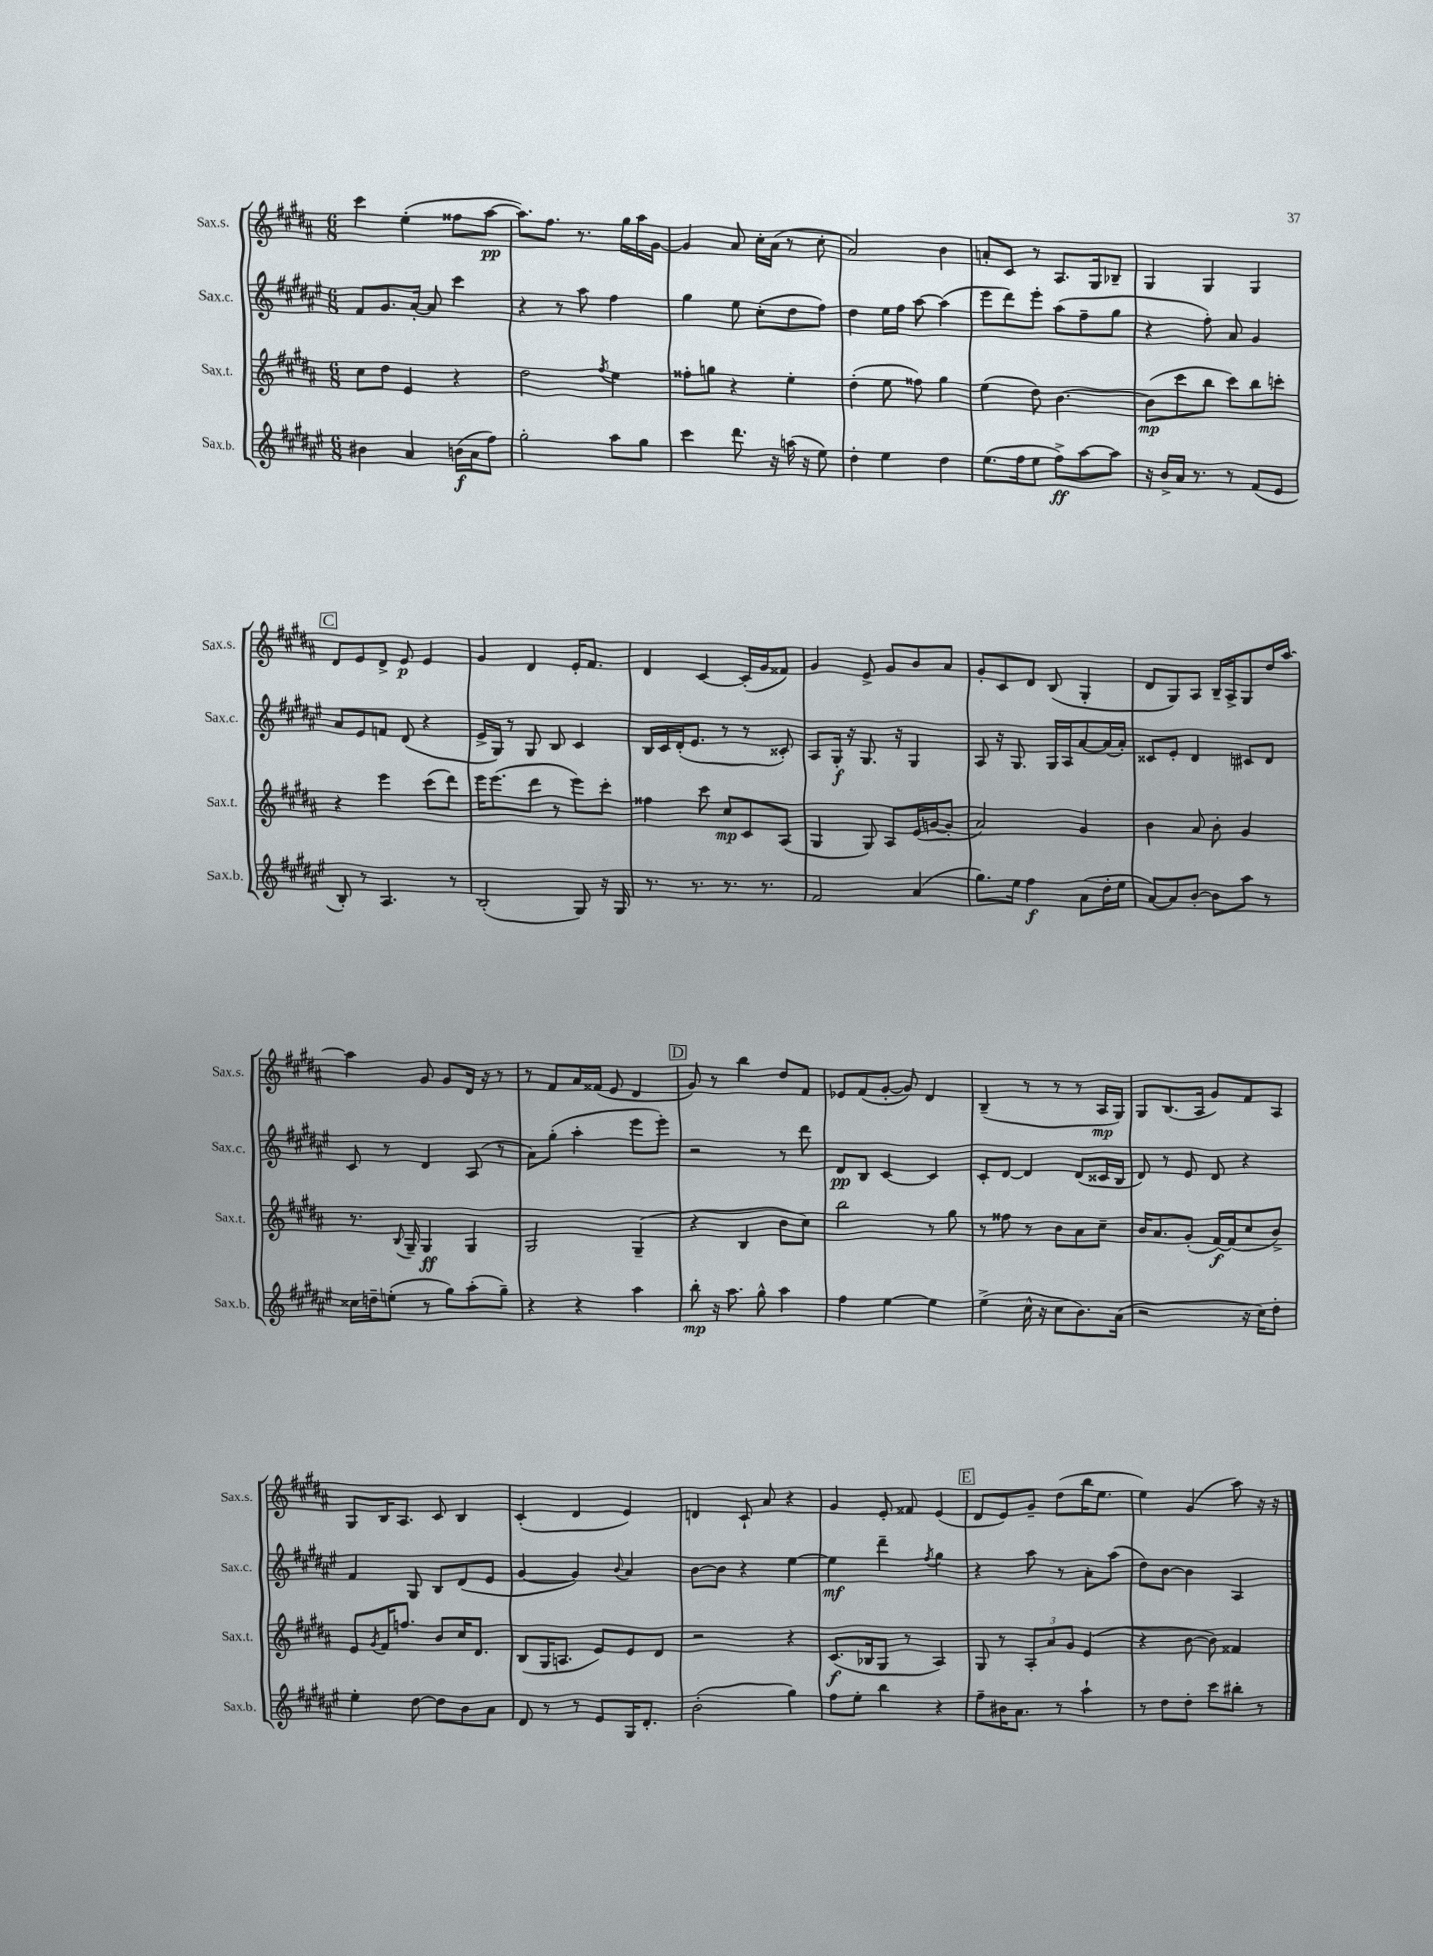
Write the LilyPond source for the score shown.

<<
\new StaffGroup <<
\new Staff = "s0" \with { instrumentName = "Sax.s." shortInstrumentName = "Sax.s." } {
    \clef treble \key b \major \numericTimeSignature \time 6/8
    cis'''4 e''4-.( fisis''8 ais''8~\pp |
    ais''8.) fis''8. r8. gis''16 ais''16 gis'16~ |
    gis'4 ais'8 cis''16-. ais'16( r8 cis''8-. |
    ais'2) b'4 |
    a'8-. cis'8 r8 ais8. gis16 bes8-- |
    gis4 gis4 gis4 |
    \mark \markup { \box "C" } dis'8 e'8 dis'8-> e'8\p e'4 |
    gis'4 dis'4 e'16-. fis'8. |
    dis'4 cis'4~ cis'16-.( gis'16 fisis'8) |
    gis'4 e'8-> gis'8 b'8 ais'8 |
    gis'8-. cis'8 dis'8 b8( gis4-. |
    dis'8 gis8) ais8 b16-- ais16-> gis8 dis''16 ais''16~ |
    ais''4 gis'8 gis'8 dis'16 r16 r8 |
    r8 fis'8 ais'16 fisis'16( e'8 dis'4 |
    \mark \markup { \box "D" } gis'8) r8 b''4 dis''8 fis'8 |
    ees'8 fis'8( gis'8~-. gis'8) dis'4 |
    b4--( r8 r8 r8 ais16\mp gis16) |
    gis8 b8.( ais16 gis'8) fis'8 ais8 |
    gis8 b16 ais8. cis'8 b4 |
    cis'4-.( dis'4 e'4) |
    d'4 cis'8-! ais'8 r4 |
    gis'4 e'8-. fisis'8 e'4( |
    \mark \markup { \box "E" } dis'8 e'8) gis'8-- dis''8( b''16 e''8. |
    e''4) gis'4( ais''8) r16 r16 \bar "|." |
}
\new Staff = "s1" \with { instrumentName = "Sax.c." shortInstrumentName = "Sax.c." } {
    \clef treble \key fis \major \numericTimeSignature \time 6/8
    fis'8 gis'8. ais'16~-. ais'8 cis'''4 |
    r4 r8 ais''8 fis''4 |
    gis''4 eis''8 cis''8-.( dis''8 fis''8) |
    dis''4 eis''16 fis''16 ais''8~ ais''4( |
    eis'''8 dis'''8) eis'''8-. ais''8( fis''8-- gis''8 |
    r4 fis''8-.) ais'8 gis'4 |
    \mark \markup { \box "C" } ais'8 eis'8 f'8 dis'8( r4 |
    eis'16-> gis16) r8 gis8 b8 cis'4 |
    b16 cis'16 dis'16-.( eis'8. r8 r8 cisis'8-.) |
    ais8 gis16-.\f r16 gis8. r16 gis4 |
    ais8 r16 gis8. gis16 ais16 ais'8~ ais'16( ais'16-.) |
    cisis'8 eis'8-. dis'4 cis'8 dis'8 |
    cis'8 r8 dis'4 ais8( r8 |
    ais'8) gis''8-.( ais''4-. eis'''8 eis'''8-.) |
    \mark \markup { \box "D" } r2 r8 dis'''8 |
    dis'8\pp b8 cis'4~ cis'4 |
    cis'8-. dis'8~ dis'4 dis'8( cisis'16 b16 |
    dis'8) r8 eis'8 dis'8 r4 |
    fis'4 gis8 b8 dis'8( eis'8 |
    gis'4~ gis'4) \appoggiatura { b'8 } ais'4 |
    b'8~ b'8 r4 eis''4~ |
    eis''4\mf dis'''4-- \acciaccatura { fis''8 } gis''4 |
    \mark \markup { \box "E" } r4 ais''8 r8 ais'8-. ais''8( |
    dis''8) b'8~ b'4 ais4 \bar "|." |
}
\new Staff = "s2" \with { instrumentName = "Sax.t." shortInstrumentName = "Sax.t." } {
    \clef treble \key b \major \numericTimeSignature \time 6/8
    cis''8 dis''8 e'4 r4 |
    dis''2 \acciaccatura { fis''8 } e''4 |
    fisis''8-. g''8 r4 e''4-. |
    dis''4-.( e''8 fisis''8) gis''4 |
    e''4( dis''8) b'4.~ |
    b'8\mp( cis'''8 b''8 cis'''8) b''8 c'''8-. |
    \mark \markup { \box "C" } r4 e'''4 cis'''8( dis'''8) |
    e'''16 e'''8.( dis'''8 r8 e'''8) cis'''8-. |
    fisis''4 cis'''8 cis''8\mp cis'8 ais8( |
    gis4 gis8) ais8 e'16( g'16~ g'8-. |
    ais'2) gis'4 |
    b'4 ais'8 b'8-. gis'4 |
    r8. \appoggiatura { b8 } gis16-- gis4\ff gis4 |
    gis2 gis4--( |
    \mark \markup { \box "D" } r4 b4 b'8 cis''8) |
    b''2 r8 gis''8 |
    r8 fisis''8 r8 b'8 ais'8 cis''8-- |
    b'16 ais'8. gis'8-.( fis'16~\f) fis'16( cis''8 b'8->) |
    e'8 \acciaccatura { gis'8 } fis'16 f''8. b'8 cis''16 dis'8. |
    b8( gis16 a8. e'8) e'8 dis'8 |
    r2 r4 |
    cis'8.\f( bes16 gis8 r8 ais4) |
    \mark \markup { \box "E" } gis8 r8 \tuplet 3/2 { ais8-. ais'8 gis'8 } e'4( |
    r4 b'8~ b'8) fisis'4 \bar "|." |
}
\new Staff = "s3" \with { instrumentName = "Sax.b." shortInstrumentName = "Sax.b." } {
    \clef treble \key fis \major \numericTimeSignature \time 6/8
    bis'4 ais'4 b'16\f( ais'16 fis''8) |
    gis''2-. ais''8 gis''8 |
    cis'''4 dis'''8. r16 a''16( r16 eis''8) |
    dis''4-. eis''4 dis''4 |
    eis''8.( fis''16 eis''8 fis''8->\ff) ais''8~ ais''8 |
    r16 b'16-> ais'16 r8. r8 fis'8( eis'8 |
    \mark \markup { \box "C" } b8-.) r8 ais4. r8 |
    b2-.( gis8) r16 gis16 |
    r8. r8. r8. r8. |
    fis'2 ais'4( |
    gis''8.) eis''16 fis''4\f ais'8( dis''16-. eis''16 |
    ais'8~) ais'8 b'8~-. b'8 ais''8 r8 |
    cisis''16 d''16-- e''8-.( r8 gis''8) ais''8-.( gis''8--) |
    r4 r4 ais''4 |
    \mark \markup { \box "D" } b''8-.\mp r16 ais''8. gis''8-^ ais''4 |
    fis''4 eis''4~ eis''4 |
    eis''4->( cis''16-^ r16 cis''8 b'8.) ais'16( |
    r2 r16 cis''16) dis''8-. |
    eis''4-. dis''8~ dis''8 b'8 ais'8 |
    dis'8 r8 r8 eis'8 gis16 dis'8.-. |
    b'2-.( gis''4) |
    fis''8 eis''8-. b''4 r4 |
    \mark \markup { \box "E" } fis''8-- bis'16 ais'8. r8 ais''4-! |
    r8 dis''8 dis''8-. cis'''8 bis''8-. r8 \bar "|." |
}
>>
>>
\layout { \context { \Score \remove "Bar_number_engraver" } }
